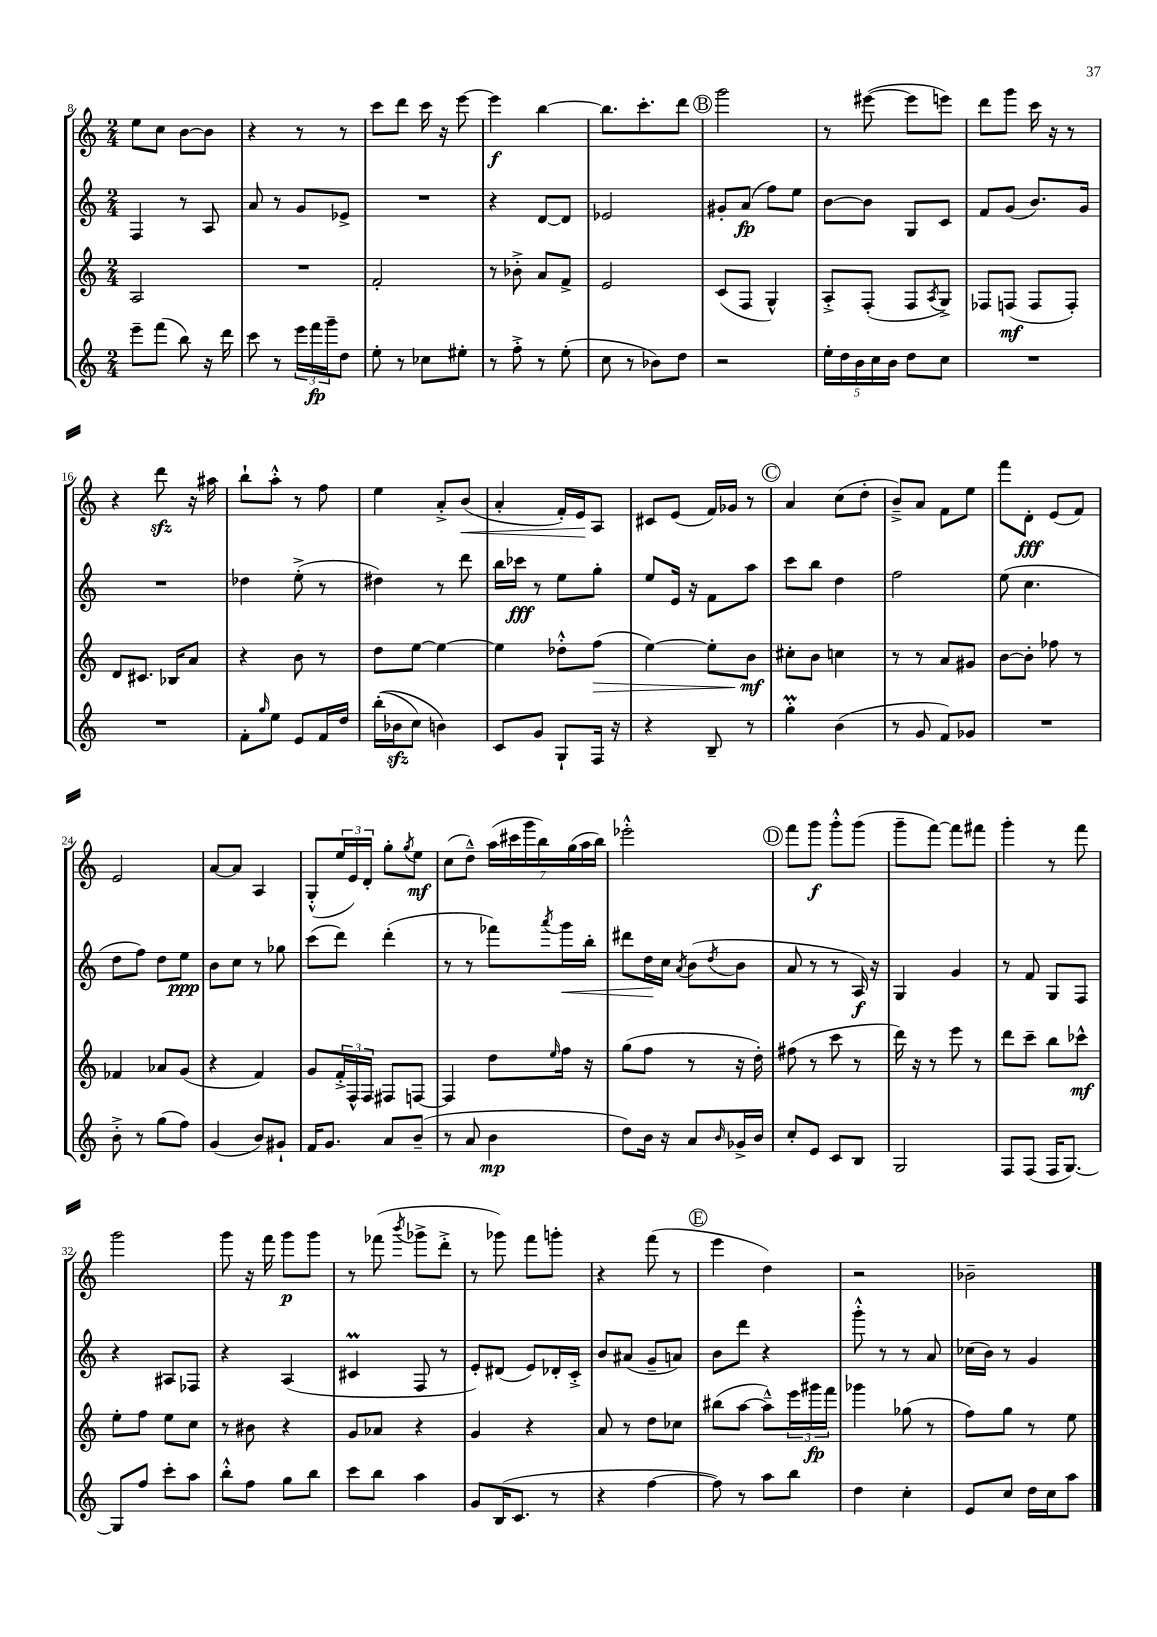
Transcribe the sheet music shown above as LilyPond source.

<<
\new StaffGroup <<
\new Staff = "s0" {
    \clef treble \key c \major \numericTimeSignature \time 2/4
    e''8 c''8 b'8~ b'8 |
    r4 r8 r8 |
    c'''8 d'''8 c'''16 r16 e'''8~ |
    e'''4\f b''4~ |
    b''8. c'''8.-. d'''8 |
    \mark \markup { \circle "B" } g'''2 |
    r8 eis'''8~( eis'''8 e'''8) |
    d'''8 g'''8 c'''16 r16 r8 |
    r4 d'''8\sfz r16 ais''16 |
    b''8-! a''8-.-^ r8 f''8 |
    e''4 a'8-.-> b'8\<( |
    a'4-. f'16-.) e'16\! a8 |
    cis'8 e'8( f'16) ges'16 r8 |
    \mark \markup { \circle "C" } a'4 c''8( d''8-. |
    b'8--->) a'8 f'8 e''8 |
    f'''8 d'8-.\fff e'8( f'8) |
    e'2 |
    a'8~ a'8 a4 |
    g8-.-^( \tuplet 3/2 { e''16 e'16) d'16-. } g''8-. \acciaccatura { g''8 } e''8\mf |
    c''8( d''8---^) \tuplet 7/4 { a''16( cis'''16 g'''16 b''16) g''16( a''16 b''16) } |
    ees'''2-.-^ |
    \mark \markup { \circle "D" } f'''8 g'''8\f g'''8-.-^ g'''8( |
    g'''8-- f'''8~) f'''8 fis'''8 |
    g'''4-. r8 f'''8 |
    g'''2 |
    g'''8 r16 f'''16 g'''8\p g'''8 |
    r8 fes'''8( \acciaccatura { b'''8 } ges'''8-> d'''8-.-> |
    r8 ges'''8) f'''8 g'''8-. |
    r4 f'''8( r8 |
    \mark \markup { \circle "E" } e'''4 d''4) |
    r2 |
    bes'2-- \bar "|." |
}
\new Staff = "s1" {
    \clef treble \key c \major \numericTimeSignature \time 2/4
    f4 r8 a8 |
    a'8 r8 g'8 ees'8-> |
    R2 |
    r4 d'8~ d'8 |
    ees'2 |
    \mark \markup { \circle "B" } gis'8-. a'8\fp( f''8) e''8 |
    b'8~ b'8 g8 c'8 |
    f'8 g'8( b'8.) g'16 |
    R2 |
    des''4 e''8-.->( r8 |
    dis''4) r8 d'''8 |
    b''16 ces'''16\fff r8 e''8 g''8-. |
    e''8 e'16 r16 f'8 a''8 |
    \mark \markup { \circle "C" } c'''8 b''8 d''4 |
    f''2 |
    e''8( c''4. |
    d''8 f''8) d''8 e''8\ppp |
    b'8 c''8 r8 ges''8 |
    c'''8( d'''8) d'''4-.( |
    r8 r8 fes'''8) \acciaccatura { a'''8 } g'''16\< b''16-. |
    dis'''8 d''16\! c''16 \acciaccatura { a'8 } b'8( \acciaccatura { d''8 } b'8 |
    \mark \markup { \circle "D" } a'8 r8 r8 a16\f) r16 |
    g4 g'4 |
    r8 f'8 g8 f8 |
    r4 ais8 fes8 |
    r4 a4( |
    cis'4\prall f8 r8 |
    e'8-.) dis'8( e'8) des'16-. c'16-.-> |
    b'8 ais'8( g'8-- a'8) |
    \mark \markup { \circle "E" } b'8 d'''8 r4 |
    g'''8-.-^ r8 r8 a'8 |
    ces''16( b'16) r8 g'4 \bar "|." |
}
\new Staff = "s2" {
    \clef treble \key c \major \numericTimeSignature \time 2/4
    a2 |
    R2 |
    f'2-. |
    r8 bes'8-.-> a'8 f'8-> |
    e'2 |
    \mark \markup { \circle "B" } c'8( f8 g4-^) |
    a8-.-> f8-.( f8 \acciaccatura { a8 } g8->) |
    fes8 f8\mf( f8 f8-.) |
    d'8 cis'8. bes16 a'8 |
    r4 b'8 r8 |
    d''8 e''8~ e''4~ |
    e''4 des''8-.-^ f''8\>( |
    e''4~) e''8-. b'8\mf\! |
    \mark \markup { \circle "C" } cis''8-. b'8 c''4 |
    r8 r8 a'8 gis'8 |
    b'8~ b'8-. fes''8 r8 |
    fes'4 aes'8 g'8( |
    r4 f'4) |
    g'8 \tuplet 3/2 { f'16-.-> f16-^ f16 } fis8 f8~ |
    f4 d''8 \grace { e''16 } f''16 r16 |
    g''8( f''8 r8 r16 d''16-.) |
    \mark \markup { \circle "D" } fis''8( r8 c'''8 r8 |
    d'''16) r16 r8 e'''8 r8 |
    d'''8 c'''8-- b''8 ces'''8-^\mf |
    e''8-. f''8 e''8 c''8 |
    r8 bis'8 r4 |
    g'8 aes'8 r4 |
    g'4 r4 |
    a'8 r8 d''8 ces''8 |
    \mark \markup { \circle "E" } bis''8( a''8~ a''8---^) \tuplet 3/2 { e'''16 gis'''16\fp f'''16 } |
    ges'''4 ges''8( r8 |
    f''8) g''8 r8 e''8 \bar "|." |
}
\new Staff = "s3" {
    \clef treble \key c \major \numericTimeSignature \time 2/4
    e'''8-- f'''8( b''8) r16 d'''16 |
    c'''8 r8 \tuplet 3/2 { e'''16 f'''16\fp g'''16-- } d''8 |
    e''8-. r8 ces''8 eis''8-. |
    r8 f''8-.-> r8 e''8-.( |
    c''8 r8 bes'8) d''8 |
    \mark \markup { \circle "B" } r2 |
    \tuplet 5/4 { e''16-. d''16 b'16 c''16 b'16 } d''8 c''8 |
    R2 |
    R2 |
    f'8-. \grace { g''16 } e''8 e'8 f'16 d''16 |
    b''16-.(\( bes'16\sfz c''8) b'4\) |
    c'8 g'8 g8-! f16 r16 |
    r4 b8-- r8 |
    \mark \markup { \circle "C" } g''4-.\prall b'4( |
    r8 g'8 f'8) ges'8 |
    R2 |
    b'8-.-> r8 g''8( f''8) |
    g'4( b'8) gis'8-! |
    f'16 g'8. a'8 b'8--( |
    r8 a'8 b'4\mp |
    d''8) b'16 r16 a'8 \grace { b'16 } ges'16-> b'16 |
    \mark \markup { \circle "D" } c''8-. e'8 c'8 b8 |
    g2 |
    f8 f8( f16 g8.~) |
    g8 f''8 c'''8-. a''8 |
    b''8-.-^ f''8 g''8 b''8 |
    c'''8 b''8 a''4 |
    g'8 b16( c'8. r8 |
    r4 f''4~ |
    \mark \markup { \circle "E" } f''8) r8 a''8 b''8 |
    d''4 c''4-. |
    e'8 c''8 d''16 c''16 a''8 \bar "|." |
}
>>
>>
\layout { \context { \Score currentBarNumber = #8 } }
